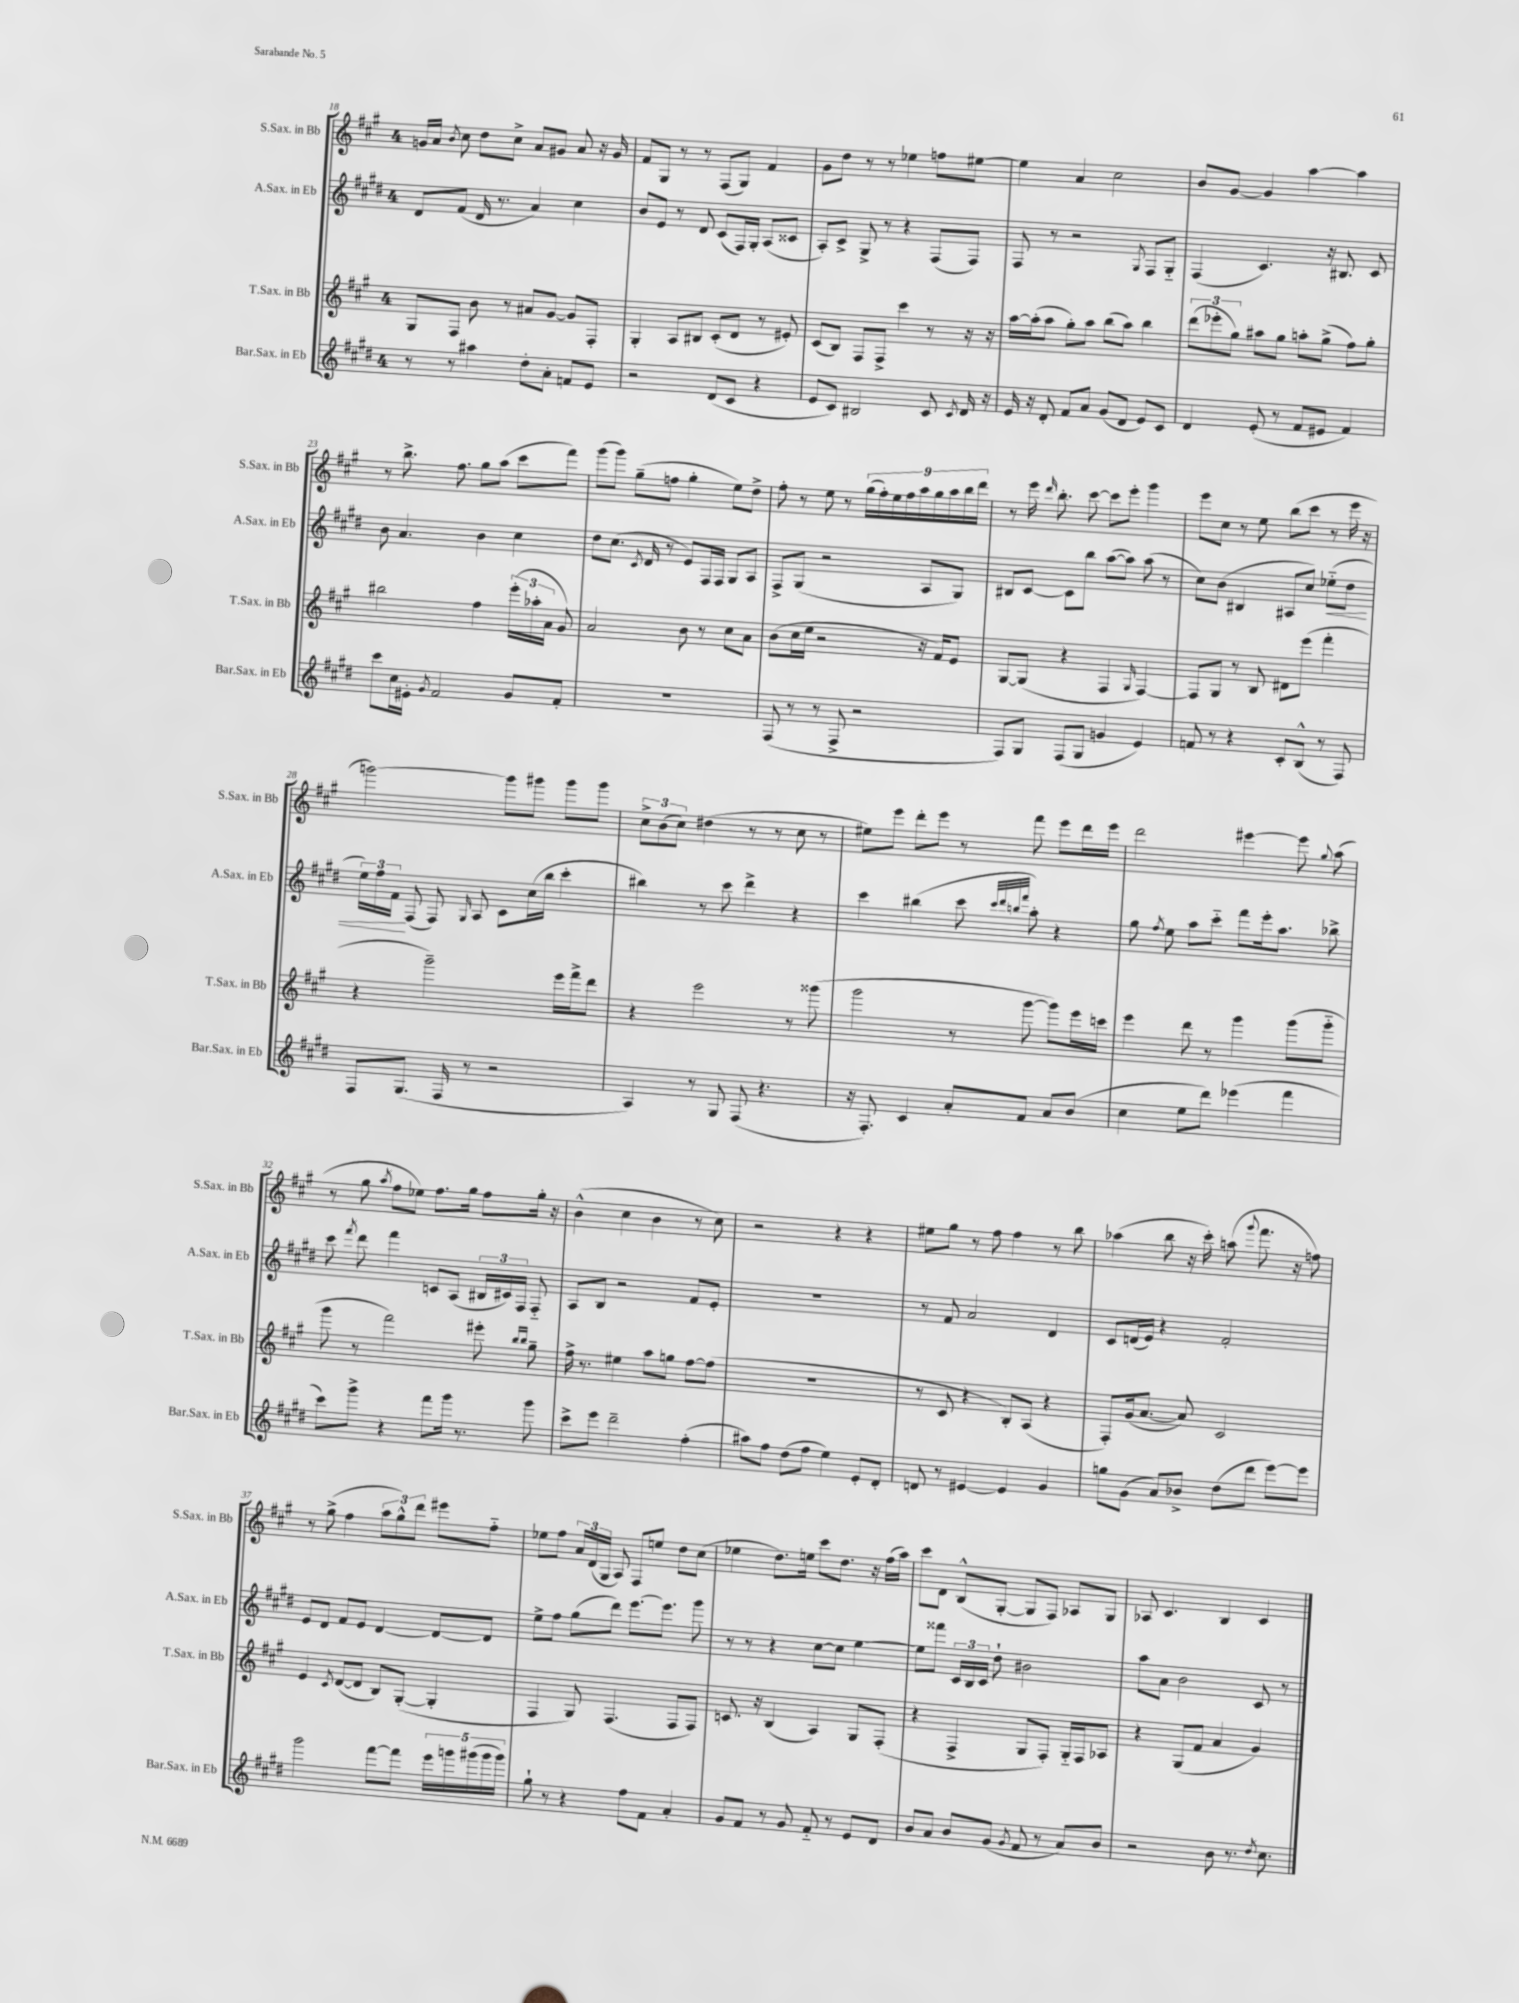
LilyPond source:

<<
\new StaffGroup <<
\new Staff = "s0" \with { instrumentName = "S.Sax. in Bb" shortInstrumentName = "S.Sax. in Bb" } {
    \clef treble \key a \major \once \override Staff.TimeSignature.style = #'single-digit \time 4/4
    \autoBeamOff g'16[ a'16] \acciaccatura { b'8 } cis''8 d''8[ cis''8]-> a'8[ gis'8] a'8 r16 gis'16 |
    fis'8[ gis8] r8 r8 fis8[( gis8]) fis'4 |
    gis'8[ d''8] r8 r8 ees''4 f''8[ eis''8]~ |
    eis''4 a'4 cis''2 |
    b'8[ gis'8]~ gis'4 a''4~ a''4 |
    r8 b''8.-> fis''8. gis''8[ a''8]( cis'''8[ fis'''8]) |
    gis'''8[( gis'''8]) gis''8[--( f''8] gis''4-. e''8[) d''8]-> |
    fis''8-. r8 e''8 r8 \tuplet 9/8 { gis''16[( fis''16-.) e''16 fis''16 a''16 gis''16 a''16 b''16 d'''16] } |
    r8 e'''16 \grace { d'''16 } b''8.-. cis'''8~ cis'''8[ e'''8]-. gis'''4 |
    e'''8[ cis''8] r8 e''8 b''8[( cis'''8] r8 e'''16 r16 |
    g'''2~) g'''8[ gis'''8] gis'''8[ gis'''8] |
    \tuplet 3/2 { cis''8[-> b'8( cis''8]) } dis''4( r8 r8 cis''8 r8 |
    eis''8[) e'''8] d'''8[-. e'''8] r8 fis'''8 e'''8[ d'''16 e'''16] |
    d'''2 eis'''4~ eis'''8 \appoggiatura { gis''8 } a''8( |
    r8 gis''8 \acciaccatura { a''8 } fis''8[ ees''8]) fis''8.[ gis''16] fis''8[ gis''16]-. r16 |
    b'4-^( cis''4 b'4 r8 cis''8) |
    r2 r4 r4 |
    eis''8[ gis''8] r8 fis''8 fis''4 r8 b''8 |
    aes''4( b''8 r16 cis'''16-.) a''8( \appoggiatura { gis'''8 } fis'''8. r16 f''8) |
    r8 gis''8->( fis''4 \tuplet 3/2 { a''8[ gis''8-^) d'''8] } eis'''8[ fis''8]-_ |
    ees''8[ fis''8] \tuplet 3/2 { a'16[ d'16( gis16] } a8) fis8[ e''8] d''8[ cis''8]( |
    ees''4 d''8.[) e''16] cis'''8[ d''8.] r16 fis''16[( a''16]) |
    cis'''8[ d'8] b8[-^( gis8]~-. gis8[ fis8]) aes8[ gis8] |
    aes8 cis'4. b4 cis'4 \bar "|." |
}
\new Staff = "s1" \with { instrumentName = "A.Sax. in Eb" shortInstrumentName = "A.Sax. in Eb" } {
    \clef treble \key e \major \once \override Staff.TimeSignature.style = #'single-digit \time 4/4
    \autoBeamOff dis'8[ fis'8]( dis'16 r8. a'4) cis''4 |
    b'8[ e'8] r8 dis'8 cis'8[( fis16) gis16]-. a8[( cisis'8] |
    a8[-.) cis'8]-> gis8-> r8 r4 fis8[( fis8]) |
    fis8 r8 r2 \acciaccatura { gis8 } fis8[ gis8]-_ |
    fis4( cis'4.) r16 bis8. cis'8 |
    b'8 a'4. b'4 cis''4 |
    dis''8[ cis''8.]( \acciaccatura { cis'8 } dis'16 r8 e'8[) fis16 fis16] gis8[ a8] |
    fis8[-> gis8]( r2 a8[ gis8]) |
    bis8[ cis'8]~ cis'8[ b''8] a''8[~( a''8]) a''8( r8 |
    cis''8[) b'8]( bis4 ais8[ cis''8]) ees''8[-_\<( dis''8] |
    \tuplet 3/2 { e''16[) fis''16 fis'16]\! } fis8( fis8) \grace { gis16 } a8 cis'8[ cis''16( b''16] cis'''4-. |
    bis''4) r8 cis'''8 dis'''4-> r4 |
    cis'''4 bis''4( cis'''8 \grace { cis'''32[ dis'''32 b''32 fis'''32] } a''8-.) r4 |
    gis''8 \acciaccatura { fis''8 } e''8 a''8[ cis'''8]-_ fis'''8[ e'''16-. a''8.] bes''8-> |
    cis'''8 \acciaccatura { fis'''8 } dis'''8 fis'''4 c'8[ a8]( \tuplet 3/2 { bis16[ cis'16) fis16] } fis8-_ |
    a8[ b8] r2 fis'8[ e'8]-. |
    R1 |
    r8 fis'8 a'2 dis'4 |
    cis'8[ d'16( e'16]) r4 fis'2-. |
    e'8[ dis'8] fis'8[ e'8] dis'4~ dis'8[~ dis'8] |
    e''8[-> fis''8] gis''8[( dis'''8]) e'''8.[~ e'''8.] gis'''8 |
    r8 r8 r4 cis''8[~ cis''8] e''4~ |
    e''8[ fisis'''8] \tuplet 3/2 { cis'16[ b16 cis'16] } dis''8-! bis'2 |
    a''8[ a'8] b'2 cis'8 r8 \bar "|." |
}
\new Staff = "s2" \with { instrumentName = "T.Sax. in Bb" shortInstrumentName = "T.Sax. in Bb" } {
    \clef treble \key a \major \once \override Staff.TimeSignature.style = #'single-digit \time 4/4
    \autoBeamOff gis8[ fis8] b'8 r8 ais'8[ gis'8]~ gis'8[ fis8]-. |
    gis4-. a8[ bis8] cis'8[-.( d'8] r8 eis'8-.) |
    cis'8[( b8]) fis8[ fis8]-> cis'''4 r8 r16 r16 |
    a''16[~ a''16-.( a''8] gis''8[-.) a''8] b''8[( a''8]) b''4 |
    \tuplet 3/2 { d'''8[( ees'''8-. gis''8]) } ais''8[ gis''8] a''8[-. gis''8]->( fis''8[) gis''8]-. |
    bis''2 fis''4 \tuplet 3/2 { e'''16[-.( aes''16-. a'16] } gis'8) |
    a'2 b'8 r8 cis''8[ a'8] |
    b'8[( cis''16 e''16] r2 r16 fis'16[) e'8] |
    gis8[~ gis8]( r4 fis4 \grace { gis16 } fis4~) |
    fis8[ gis8] r8 b8 dis'8[ e'''8]( fis'''4-. |
    r4 gis'''2--) e'''16[ fis'''16-> d'''8] |
    r4 e'''2 r8 gisis'''8( |
    gis'''2 r8 gis'''8~ gis'''8[) e'''16 c'''16] |
    e'''4 d'''8 r8 gis'''4 gis'''8[( gis'''8]-_ |
    gis'''8 r8 fis'''2) eis'''8-. \grace { b''16[ b''16] } gis''8-- |
    fis''16-> r8. eis''4 a''8[ g''8] fis''8[~ fis''8]( |
    R1 |
    r8 cis'8 r4 b8[-.) a8]( r4 |
    fis8[-.) gis'16( a'8.]~ a'8) cis'2 |
    e'4 \acciaccatura { cis'8 } d'8[~( d'8] b8[) gis8]~-.( gis4-. |
    fis4 gis8) fis4.( fis8[ fis8]) |
    c'8. r16 b4( a4) gis8[ fis8]-.( |
    r4 fis4-> gis8[ fis8]-.) gis16[-_ fis16 aes8] |
    r4 gis8[( fis'8] a'4 gis'4) \bar "|." |
}
\new Staff = "s3" \with { instrumentName = "Bar.Sax. in Eb" shortInstrumentName = "Bar.Sax. in Eb" } {
    \clef treble \key e \major \once \override Staff.TimeSignature.style = #'single-digit \time 4/4
    \autoBeamOff r8 r8 ais''4 dis''8[-. a'8]-. f'8[ e'8] |
    r2 dis'8[( cis'8] r4 |
    e'8[ cis'8]) bis2 cis'8 \acciaccatura { cis'8 } dis'16 r16 |
    e'16 r16 dis'8-. fis'8[ a'8] gis'8[( dis'8] e'8[) cis'8] |
    dis'4 e'8-.( r8 fis'8[ eis'8] fis'4) |
    cis'''8[ cis''16 eis'16]-. \acciaccatura { gis'8 } fis'2 gis'8[ fis'8]-. |
    R1 |
    fis8( r8 r8 fis8-> r2 |
    fis8[) gis8] fis8[( gis8] g'4 e'4) |
    f'8 r8 r4 cis'8[-. b8]-^( r8 fis8) |
    fis8[ gis8.]( fis16 r8 r2 |
    a4) r8 gis8 fis8( r4. |
    r16 fis8.-.) cis'4 a'8[-. fis'8] a'8[ b'8]( |
    cis''4 e''8[ dis'''8]) ees'''4( fis'''4 |
    cis'''8[) gis'''8]-> r4 fis'''8[ gis'''16] r8. gis'''8 |
    cis'''8[-> e'''8] dis'''2-- fis''4-.( |
    ais''8[) fis''8] dis''8[( fis''8] e''4) e'8[-. dis'8]-. |
    d'8 r8 eis'4~ eis'4 gis'4 |
    g''8[ gis'8]( a'8[) bes'8]-> dis''8[( dis'''8] e'''8[~) e'''8] |
    gis'''2 fis'''8[~ fis'''8] \tuplet 5/4 { e'''16[ g'''16 gis'''16( gis'''16 gis'''16]) } |
    gis''8-! r8 r4 fis''8[ fis'8] a'4-. |
    gis'8[ fis'8] r8 gis'8 fis'8-_ r8 e'8[ dis'8] |
    b'8[ a'8] b'8[ gis'8]( \acciaccatura { gis'8 } fis'8 r8 a'8[) b'8] |
    r2 b'8 r8. \acciaccatura { dis''8 } cis''8. \bar "|." |
}
>>
>>
\layout { \context { \Score currentBarNumber = #18 } }
